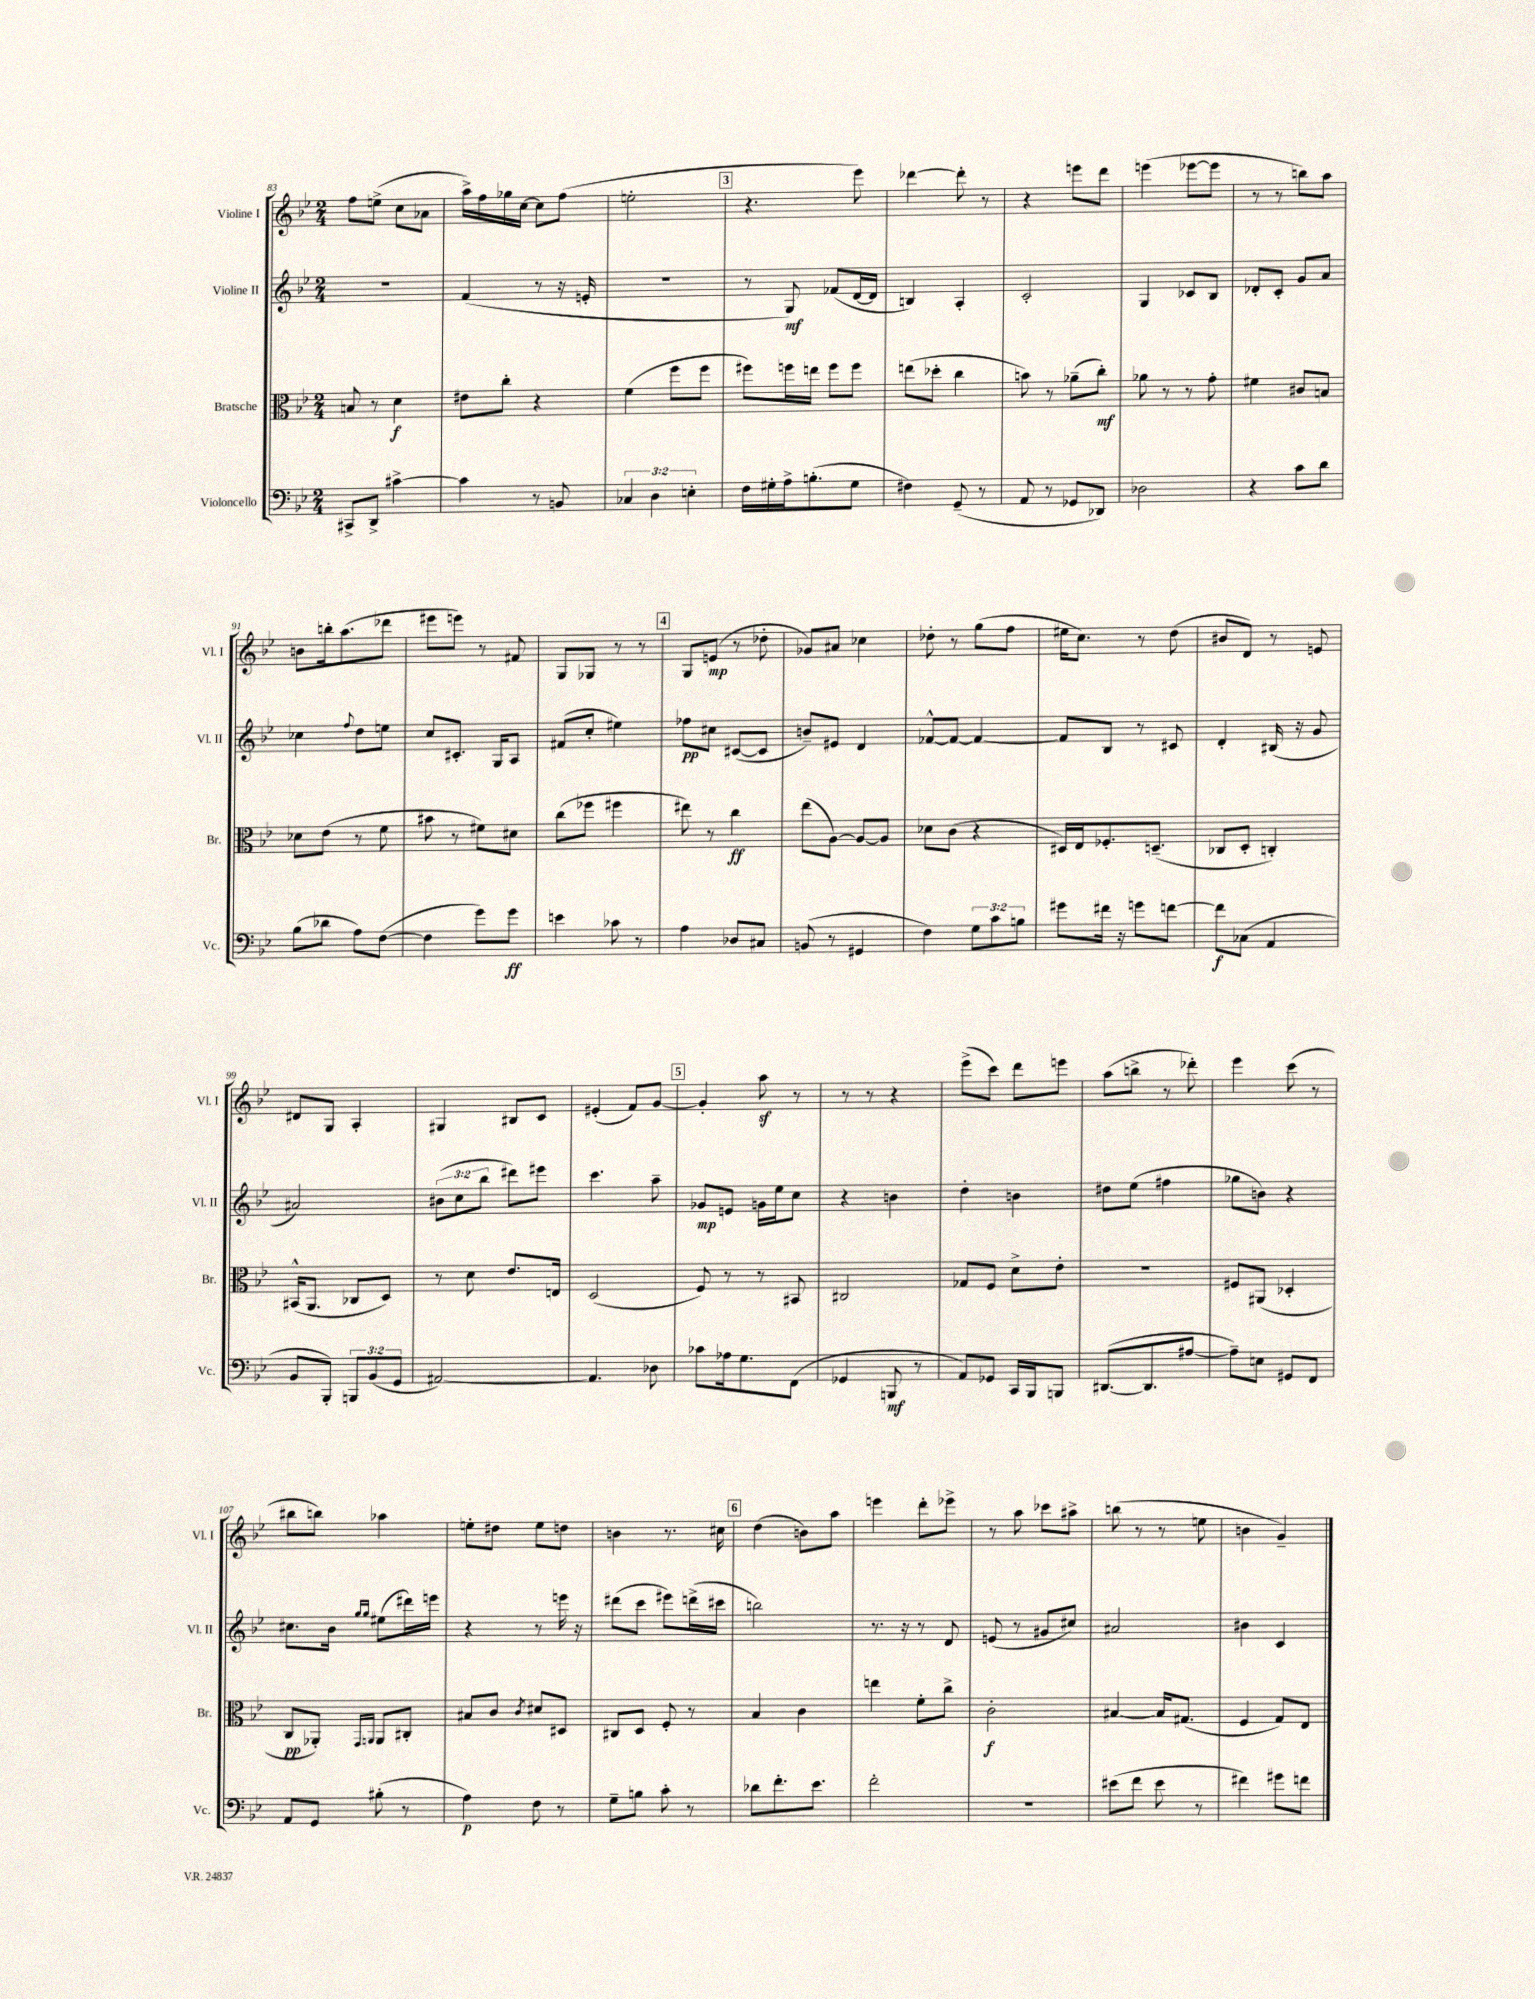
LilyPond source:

<<
\new StaffGroup <<
\new Staff = "s0" \with { instrumentName = "Violine I" shortInstrumentName = "Vl. I" } {
    \clef treble \key bes \major \numericTimeSignature \time 2/4
    f''8 e''8->( c''8 aes'8 |
    a''16->) f''16 ges''16 c''16~ c''8 f''8( |
    e''2-. |
    \mark \markup { \box "3" } r4. ees'''8) |
    des'''4~ des'''8-. r8 |
    r4 e'''8 d'''8 |
    e'''4( ees'''8~ ees'''8 |
    r8 r8 b''8) a''8 |
    b'8 b''16-. a''8.( des'''8 |
    eis'''8 e'''8) r8 fis'8 |
    g8 ges8 r8 r8 |
    \mark \markup { \box "4" } g8 e'8\mp( r8 des''8-. |
    ges'8) ais'8 ces''4 |
    des''8-. r8 g''8( f''8 |
    eis''16 c''8.) r8 d''8( |
    bis'8 d'8) r8 e'8 |
    dis'8 g8 a4-. |
    gis4 bis8 c'8 |
    eis'4-.( f'8) g'8~ |
    \mark \markup { \box "5" } g'4-. a''8\sf r8 |
    r8 r8 r4 |
    ees'''8->( c'''8) d'''8 e'''8 |
    a''8( b''8-> r8 des'''8-.) |
    ees'''4 c'''8( r8 |
    bis''8 b''8) aes''4 |
    e''8-. dis''8 e''8 d''8 |
    b'4 r8. cis''16 |
    \mark \markup { \box "6" } d''4( b'8) a''8 |
    e'''4 d'''8-. ees'''8-> |
    r8 a''8 ces'''8 ais''8-> |
    b''8( r8 r8 e''8 |
    b'4 g'4--) \bar "|." |
}
\new Staff = "s1" \with { instrumentName = "Violine II" shortInstrumentName = "Vl. II" } {
    \clef treble \key bes \major \numericTimeSignature \time 2/4 \override Staff.TupletNumber.text = #tuplet-number::calc-fraction-text
    r2 |
    f'4( r8 r16 e'16-. |
    r2 |
    \mark \markup { \box "3" } r8 g8\mf) fes'8( d'16~ d'16 |
    b4) a4-. |
    c'2-. |
    g4 ces'8 bes8 |
    des'8-. c'8-. g'8 a'8 |
    ces''4 \appoggiatura { f''8 } d''8 e''8 |
    c''8 cis'8.-. g16 a8 |
    fis'8( c''8-. eis''4) |
    \mark \markup { \box "4" } fes''8\pp cis''8 cis'8~( cis'8 |
    b'8--) eis'8 d'4 |
    fes'8~-^ fes'8~ fes'4~ |
    fes'8 bes8 r8 cis'8 |
    d'4-. bis16( r16 g'8 |
    ais'2) |
    \tuplet 3/2 { bis'8( c''8 bes''8 } dis'''8) eis'''8 |
    c'''4. a''8-- |
    \mark \markup { \box "5" } ges'8\mp e'8 g'16 ees''16 c''8 |
    r4 b'4 |
    d''4-. b'4 |
    dis''8 ees''8( fis''4 |
    ges''8 b'8) r4 |
    cis''8. bes'16 \grace { g''16 g''16 } eis''8( dis'''16) e'''16 |
    r4 r8 e'''16 r16 |
    dis'''8( c'''8 eis'''8) d'''16->( cis'''16 |
    \mark \markup { \box "6" } b''2) |
    r8. r16 r8 d'8 |
    e'8( r8 gis'8 cis''8) |
    ais'2 |
    bis'4 c'4 \bar "|." |
}
\new Staff = "s2" \with { instrumentName = "Bratsche" shortInstrumentName = "Br." } {
    \clef alto \key bes \major \numericTimeSignature \time 2/4
    b8 r8 d'4\f |
    eis'8 c''8-. r4 |
    f'4( f''8 f''8 |
    \mark \markup { \box "3" } fis''8) f''16 e''16 f''8 f''8 |
    e''8( des''8-. c''4 |
    b'8) r8 aes'8--( c''8-.\mf) |
    aes'8 r8 r8 g'8-. |
    fis'4 cis'8 b8 |
    des'8 ees'8( r8 f'8 |
    bis'8 r8 fis'8) dis'8 |
    c''8( fes''8 fis''4 |
    \mark \markup { \box "4" } eis''8) r8 c''4\ff |
    ees''8( a8~) a8~ a8 |
    des'8 c'8( r4 |
    dis16) ees16 fes8.-. d8.--( |
    ces8 d8-. c4-.) |
    bis,16-^( a,8. ces8 d8) |
    r8 d'8 ees'8. e16 |
    d2( |
    \mark \markup { \box "5" } f8) r8 r8 bis,8 |
    cis2 |
    ges8 f8 d'8-> ees'8-. |
    r2 |
    fis8 ais,8( des4-. |
    c8\pp aes,8-.) \grace { g,16 a,16 } a,8 cis8-. |
    bis8 c'8 \acciaccatura { c'8 } dis'8 dis8 |
    cis8 d8 f8-. r8 |
    \mark \markup { \box "6" } bes4 c'4 |
    e''4 f'8-. c''8-> |
    c'2-.\f |
    bis4~ bis16 gis8.( |
    f4 g8) ees8 \bar "|." |
}
\new Staff = "s3" \with { instrumentName = "Violoncello" shortInstrumentName = "Vc." } {
    \clef bass \key bes \major \numericTimeSignature \time 2/4 \override Staff.TupletNumber.text = #tuplet-number::calc-fraction-text
    cis,8-> d,8-> cis'4~-> |
    cis'4 r8 b,8 |
    \tuplet 3/2 { ces4 d4 e4-. } |
    \mark \markup { \box "3" } f16 gis16-. a16-> b8.-.( gis8 |
    fis4) g,8--( r8 |
    a,8 r8 ges,8 des,8) |
    des2 |
    r4 c'8 d'8 |
    bes8( des'8 a8) f8~( |
    f4 g'8) g'8\ff |
    e'4 ces'8 r8 |
    \mark \markup { \box "4" } a4 des8 cis8 |
    b,8( r8 gis,4 |
    f4) \tuplet 3/2 { g8 c'8 b8 } |
    gis'8 fis'16 r16 g'8 f'8~ |
    f'8\f ces8( a,4 |
    bes,8 bes,,8-.) \tuplet 3/2 { b,,8 bes,8( g,8 } |
    ais,2~) |
    ais,4. des8 |
    \mark \markup { \box "5" } ces'8 aes16 g8. f,8( |
    ges,4 b,,8\mf r8 |
    a,8) ges,8 c,16 bes,,16 b,,8 |
    dis,8.~( dis,8. ais8~ |
    ais8--) e8 gis,8 f,8 |
    a,8 g,8 bis8-.( r8 |
    a4\p) f8 r8 |
    g8-- b8 c'8-. r8 |
    \mark \markup { \box "6" } des'8 f'8.-. ees'8. |
    f'2-. |
    R2 |
    eis'8( f'8 eis'8 r8 |
    fis'4) gis'8 f'8 \bar "|." |
}
>>
>>
\layout { \context { \Score currentBarNumber = #83 } }
